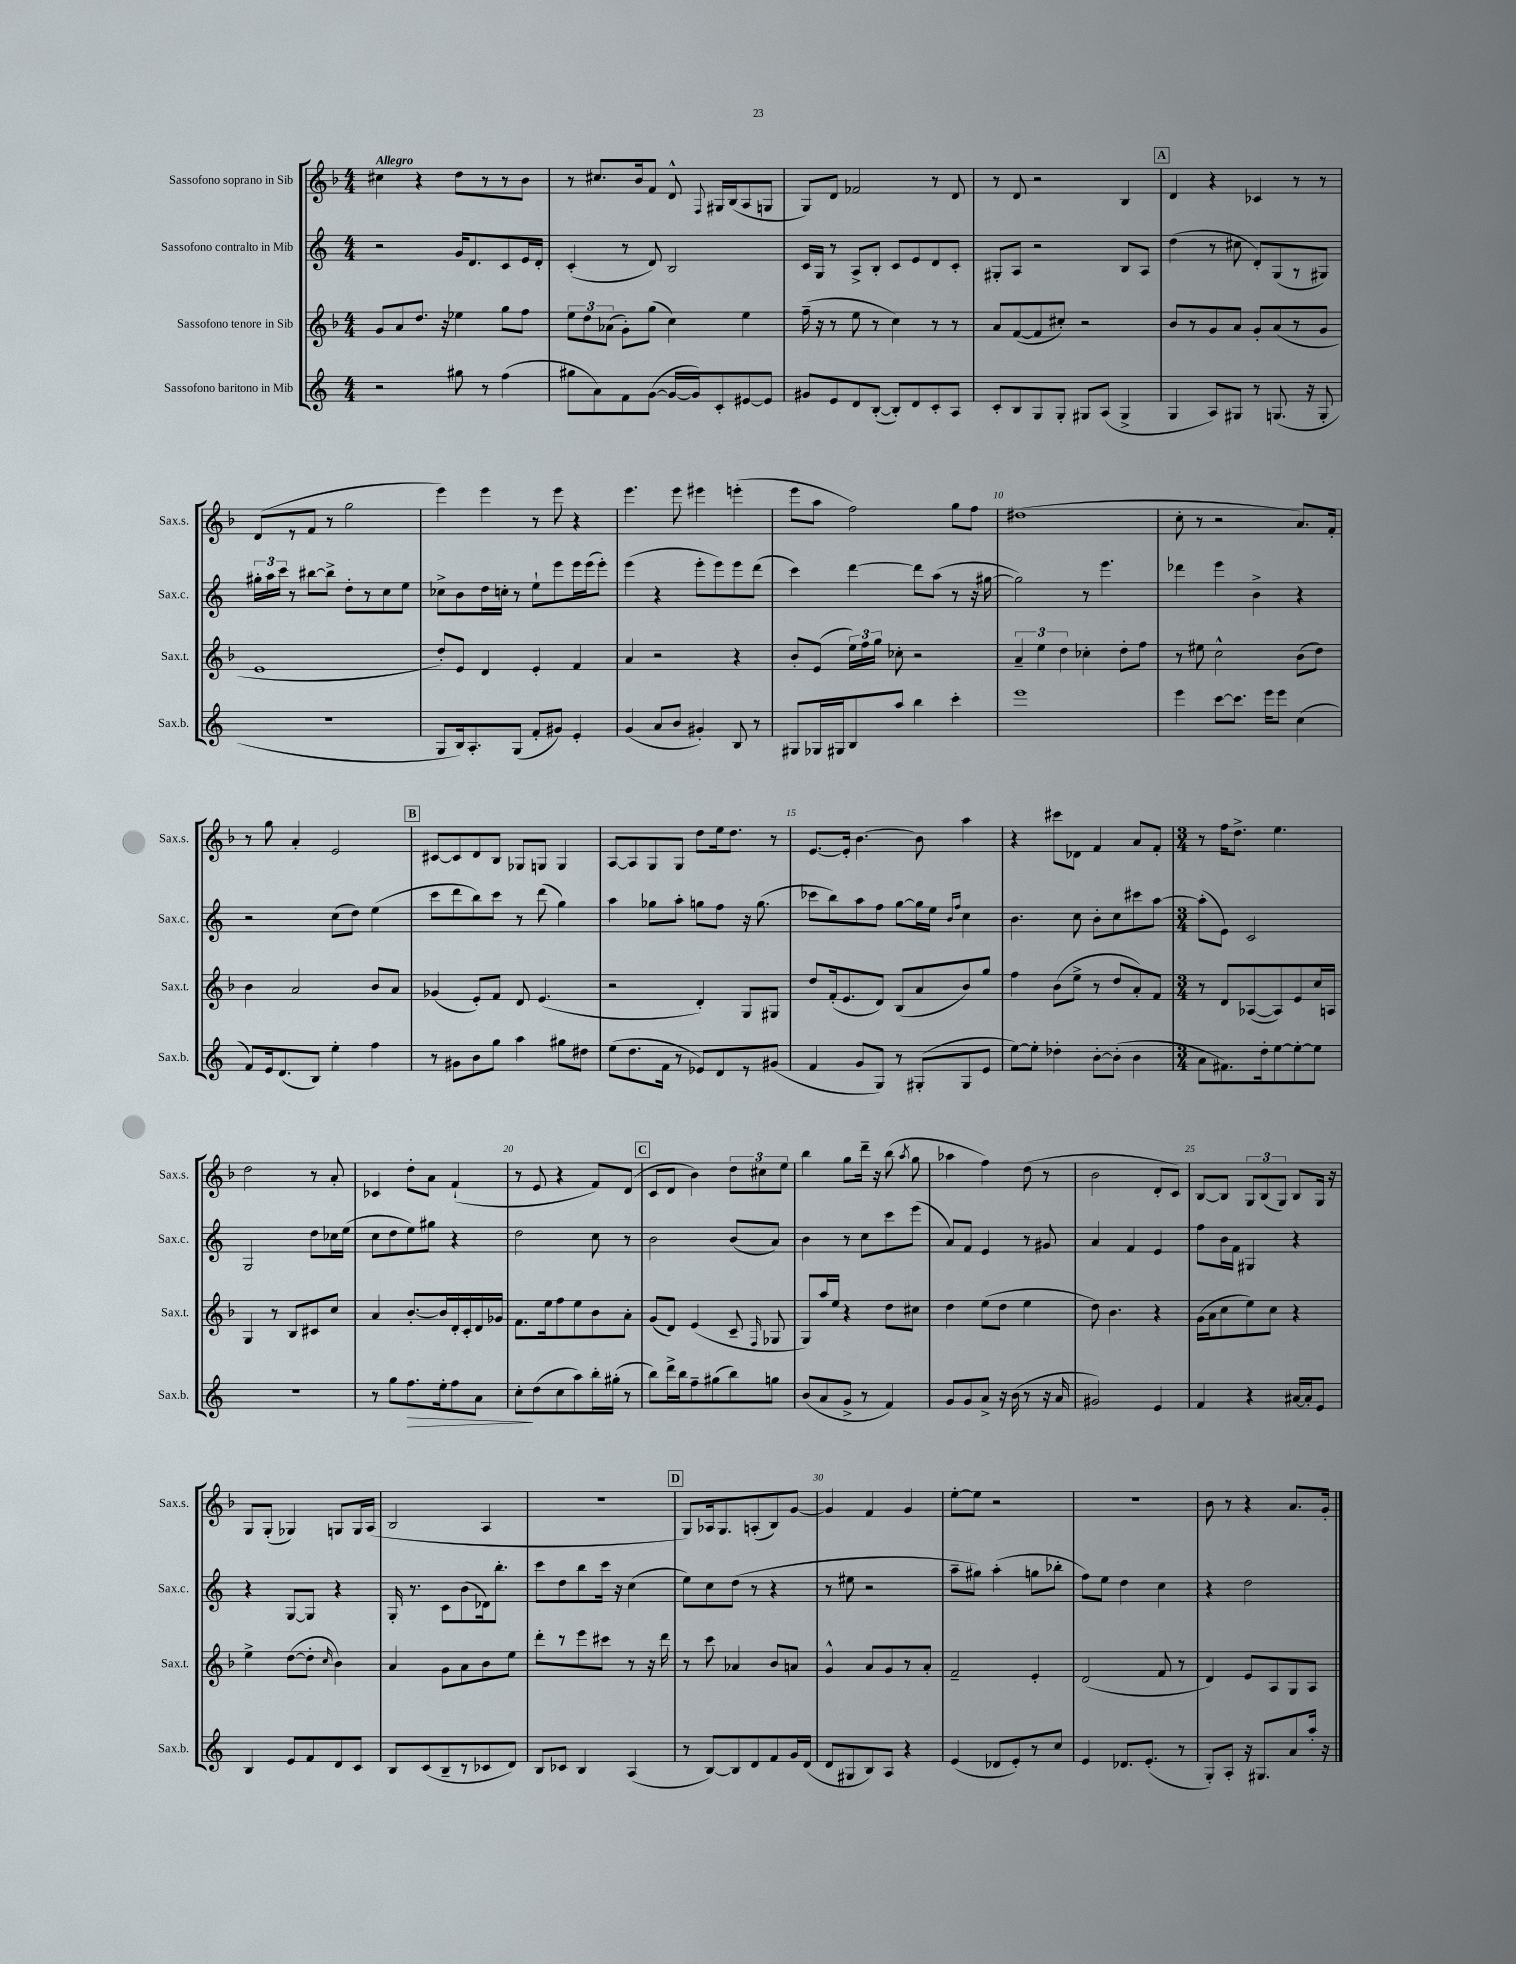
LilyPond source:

<<
\new StaffGroup <<
\new Staff = "s0" \with { instrumentName = "Sassofono soprano in Sib" shortInstrumentName = "Sax.s." } {
    \clef treble \key f \major \numericTimeSignature \time 4/4 \tempo "Allegro"
    \autoBeamOff cis''4 r4 d''8[ r8 r8 bes'8] |
    r8 cis''8.[ bes'16 f'8] d'8-^ \appoggiatura { f8 } gis16[ bes16( a8 g8] |
    g8[) d'8] fes'2 r8 d'8 |
    r8 d'8 r2 bes4 |
    \mark \markup { \box "A" } d'4 r4 ces'4 r8 r8 |
    d'8[( r8 f'8] r8 g''2 |
    e'''4) e'''4 r8 e'''8 r4 |
    e'''4. e'''8 eis'''4 e'''4-.( |
    e'''8[ a''8] f''2) g''8[ f''8] |
    dis''1( |
    c''8-. r8 r2 a'8.[) f'16]-. |
    r8 g''8 a'4-. e'2 |
    \mark \markup { \box "B" } cis'8[~ cis'8 d'8 bes8] ges8[ g8] g4 |
    a8[~ a8 g8 g8] d''8[ e''16 d''8.] r8 |
    e'8.[~ e'16]-. bes'4.~ bes'8 a''4 |
    r4 cis'''8[ des'8] f'4 a'8[ f'8]-. |
    \numericTimeSignature \time 3/4 r8 f''16[ d''8.]-> e''4. |
    d''2 r8 a'8-. |
    ces'4 d''8[-. a'8] f'4-!( |
    r8 e'8 r4 f'8[) d'8]( |
    \mark \markup { \box "C" } c'8[ d'8] bes'4) \tuplet 3/2 { d''8[ cis''8 e''8] } |
    bes''4 g''8[ d'''16]-- r16 bes''8( \acciaccatura { a''8 } g''8 |
    aes''4 f''4) d''8( r8 |
    bes'2 d'8[-. c'8]) |
    bes8[~ bes8] \tuplet 3/2 { g8[ bes8( g8]) } bes8[ g16] r16 |
    g8[ g8]-.( ges4) g8[ g16 a16]( |
    bes2 a4 |
    R2. |
    \mark \markup { \box "D" } g8[) aes16 g8. a8-.( bes8) g'8]~ |
    g'4 f'4 g'4 |
    e''8[~-. e''8] r2 |
    R2. |
    bes'8 r8 r4 a'8.[ g'16]-. \bar "|." |
}
\new Staff = "s1" \with { instrumentName = "Sassofono contralto in Mib" shortInstrumentName = "Sax.c." } {
    \clef treble \key c \major \numericTimeSignature \time 4/4
    \autoBeamOff r2 g'16[ d'8. c'8 e'16 d'16]-. |
    c'4-.( r8 d'8) b2 |
    c'16[ g16] r8 a8[-> b8]-. c'8[ e'8 d'8 c'8]-. |
    gis8[-. a8] r2 b8[ a8] |
    \mark \markup { \box "A" } d''4( r8 cis''8 d'8[-.) g8( r8 gis8]) |
    \tuplet 3/2 { gis''16[-. a''16 c'''16] } r8 bis''8[~ bis''8]-> d''8[-. r8 c''8 e''8] |
    ces''8[-> b'8 d''16 c''16]-. r8 e''8[-! e'''8 e'''16 e'''16( e'''8]-.) |
    e'''4( r4 e'''8[-. e'''8) e'''8 d'''8]( |
    c'''4) d'''4~ d'''8[ a''8]( r8 r16 gis''16~ |
    gis''2) r8 e'''4. |
    des'''4 e'''4 b'4-> r4 |
    r2 c''8[( d''8]) e''4( |
    \mark \markup { \box "B" } c'''8[ d'''8 b''8) c'''8] r8 d'''8( g''4) |
    a''4 ges''8[ a''8]-. g''8[ f''8] r16 g''8.( |
    ces'''8[ b''8) a''8 f''8] g''8[~ g''16 e''16] \grace { b'16[ f''16] } c''4 |
    b'4. c''8 b'8[-. c''8 cis'''8 a''8]~ |
    \numericTimeSignature \time 3/4 a''8[-.( e'8]) c'2 |
    g2 d''8[ ces''16 e''16]( |
    c''8[ d''8 e''8) gis''8] r4 |
    d''2 c''8 r8 |
    \mark \markup { \box "C" } b'2 b'8[( a'8]) |
    b'4 r8 c''8[ c'''8 e'''8]( |
    a'8[) f'8] e'4 r8 gis'8 |
    a'4 f'4 e'4 |
    f''8[ b'16 f'16] gis4 r4 |
    r4 g8[~ g8] r4 |
    g16-. r8. c'8[ b'8( des'16) b''8.]-. |
    c'''8[ d''8 b''8 c'''16] r16 c''4( |
    \mark \markup { \box "D" } e''8[) c''8 d''8]( r8 r4 |
    r8 eis''8 r2 |
    a''8[-- gis''8]) a''4-.( g''8[ bes''8]-. |
    f''8[) e''8] d''4 c''4 |
    r4 d''2 \bar "|." |
}
\new Staff = "s2" \with { instrumentName = "Sassofono tenore in Sib" shortInstrumentName = "Sax.t." } {
    \clef treble \key f \major \numericTimeSignature \time 4/4
    \autoBeamOff g'8[ a'8 d''8.] r16 ees''4 g''8[ f''8] |
    \tuplet 3/2 { e''8[ d''8 aes'8]( } g'8[-.) g''8]( c''4) e''4 |
    f''16--( r16 r8 e''8 r8 c''4) r8 r8 |
    a'8[ f'8~( f'8 cis''8]-.) r2 |
    \mark \markup { \box "A" } bes'8[ r8 g'8 a'8] g'8[-. a'8( r8 g'8] |
    e'1 |
    d''8[-.) e'8] d'4 e'4-. f'4 |
    a'4 r2 r4 |
    bes'8[-. e'8]( \tuplet 3/2 { e''16[) f''16 g''16] } ces''8-. r2 |
    \tuplet 3/2 { a'4-- e''4 d''4 } ces''4-. d''8[-. f''8] |
    r8 eis''8 c''2-^ bes'8[( d''8]) |
    bes'4 a'2 bes'8[ a'8] |
    \mark \markup { \box "B" } ges'4( e'8[-.) f'8] d'8 e'4.( |
    r2 d'4-.) g8[ gis8] |
    d''8[ f'16-.( e'8. d'8]) bes8[( a'8 bes'8) g''8] |
    f''4 bes'8[( e''8]-> r8 d''8[ a'8-.) f'8] |
    \numericTimeSignature \time 3/4 r8 d'8[ aes8~( aes8) e'8 c''16 a16] |
    g4 r8 bes8[ cis'8 c''8] |
    a'4 bes'8.[~-. bes'16 d'16-. c'16-. d'16 ges'16] |
    f'8.[ e''16 f''8 e''8 bes'8 a'8]-. |
    \mark \markup { \box "C" } g'8[( d'8]) e'4( c'8-- \grace { f16 } ges8 |
    g8[) a''16 e''16] r4 d''8[ cis''8] |
    d''4 e''8[( d''8] e''4 |
    d''8) bes'4. r4 |
    g'16[( a'16 c''8 e''8) c''8] r4 |
    e''4-> d''8[~( d''8]-. \grace { c''16 } bes'4) |
    a'4 g'8[ a'8 bes'8 e''8] |
    d'''8[-. r8 e'''8 cis'''8] r8 r16 d'''16 |
    \mark \markup { \box "D" } r8 c'''8 aes'4 bes'8[ a'8] |
    g'4-^ a'8[ g'8 r8 a'8]-. |
    f'2-- e'4-. |
    d'2( f'8 r8 |
    d'4) e'8[ a8 g8 a8] \bar "|." |
}
\new Staff = "s3" \with { instrumentName = "Sassofono baritono in Mib" shortInstrumentName = "Sax.b." } {
    \clef treble \key c \major \numericTimeSignature \time 4/4
    \autoBeamOff r2 gis''8 r8 f''4( |
    gis''8[ a'8) f'8 g'8]~( g'16[~ g'16) c'8-. eis'8~ eis'8] |
    gis'8[ e'8 d'8 b8]~-.( b8[-.) d'8 c'8-. a8] |
    c'8[-. b8 g8 g8]-. gis8[ a8]( gis4-> |
    \mark \markup { \box "A" } g4 a8[) gis8] r8 g8.( r16 g8-. |
    R1 |
    g8[ b16) a8.-. g8]( f'8[-. gis'8]) e'4-. |
    g'4( a'8[ b'8] gis'4-.) b8 r8 |
    gis8[ ges16 gis16 b8 a''8] b''4 c'''4-. |
    e'''1 |
    e'''4 c'''8[~ c'''8.] e'''16[ e'''8] c''4( |
    f'8[) e'16 d'8.( b8]) e''4-. f''4 |
    \mark \markup { \box "B" } r8 gis'8[ b'8 g''8] a''4 gis''8[ dis''8] |
    e''8[( d''8. f'16] r8 ees'8[) d'8 r8 gis'8]( |
    f'4 g'8[ g8]) r8 gis8[-.( gis8 e'8] |
    e''8[~) e''8]-. des''4-. b'8[~-. b'8]-.( b'4 |
    \numericTimeSignature \time 3/4 a'8[ fis'8.) d''16-. e''8~ e''8~-. e''8] |
    R2. |
    r8 g''8[ f''8.\> e''16-. f''8 a'8] |
    c''8[-.\! d''8( c''8 a''8) b''16-. gis''16]-.( r8 |
    \mark \markup { \box "C" } b''8[) d'''16-> b''16 f''8-- gis''8( b''8) g''8] |
    b'8[( a'8 g'8]-> r8 f'4) |
    g'8[ g'8 a'8]-> r16 b'16( r8 r16 a'16 |
    gis'2) e'4 |
    f'4 r4 ais'16[~ ais'16-. e'8] |
    b4 e'8[ f'8 d'8 c'8] |
    b8[ c'8( b8-- r8 ces'8 d'8]) |
    b8[ ces'8] b4 a4( |
    \mark \markup { \box "D" } r8 b8[~) b8 d'8 f'8 g'16 d'16]( |
    d'8[ gis8 b8) a8] r4 |
    e'4( des'8[ e'8-.) r8 c''8] |
    e'4 des'8.[ e'8.]-.( r8 |
    g8[-.) a8]-. r16 gis8.[ a'8 a''16]-. r16 \bar "|." |
}
>>
>>
\layout { \context { \Score \override BarNumber.break-visibility = ##(#f #t #t) barNumberVisibility = #(every-nth-bar-number-visible 5) } }
